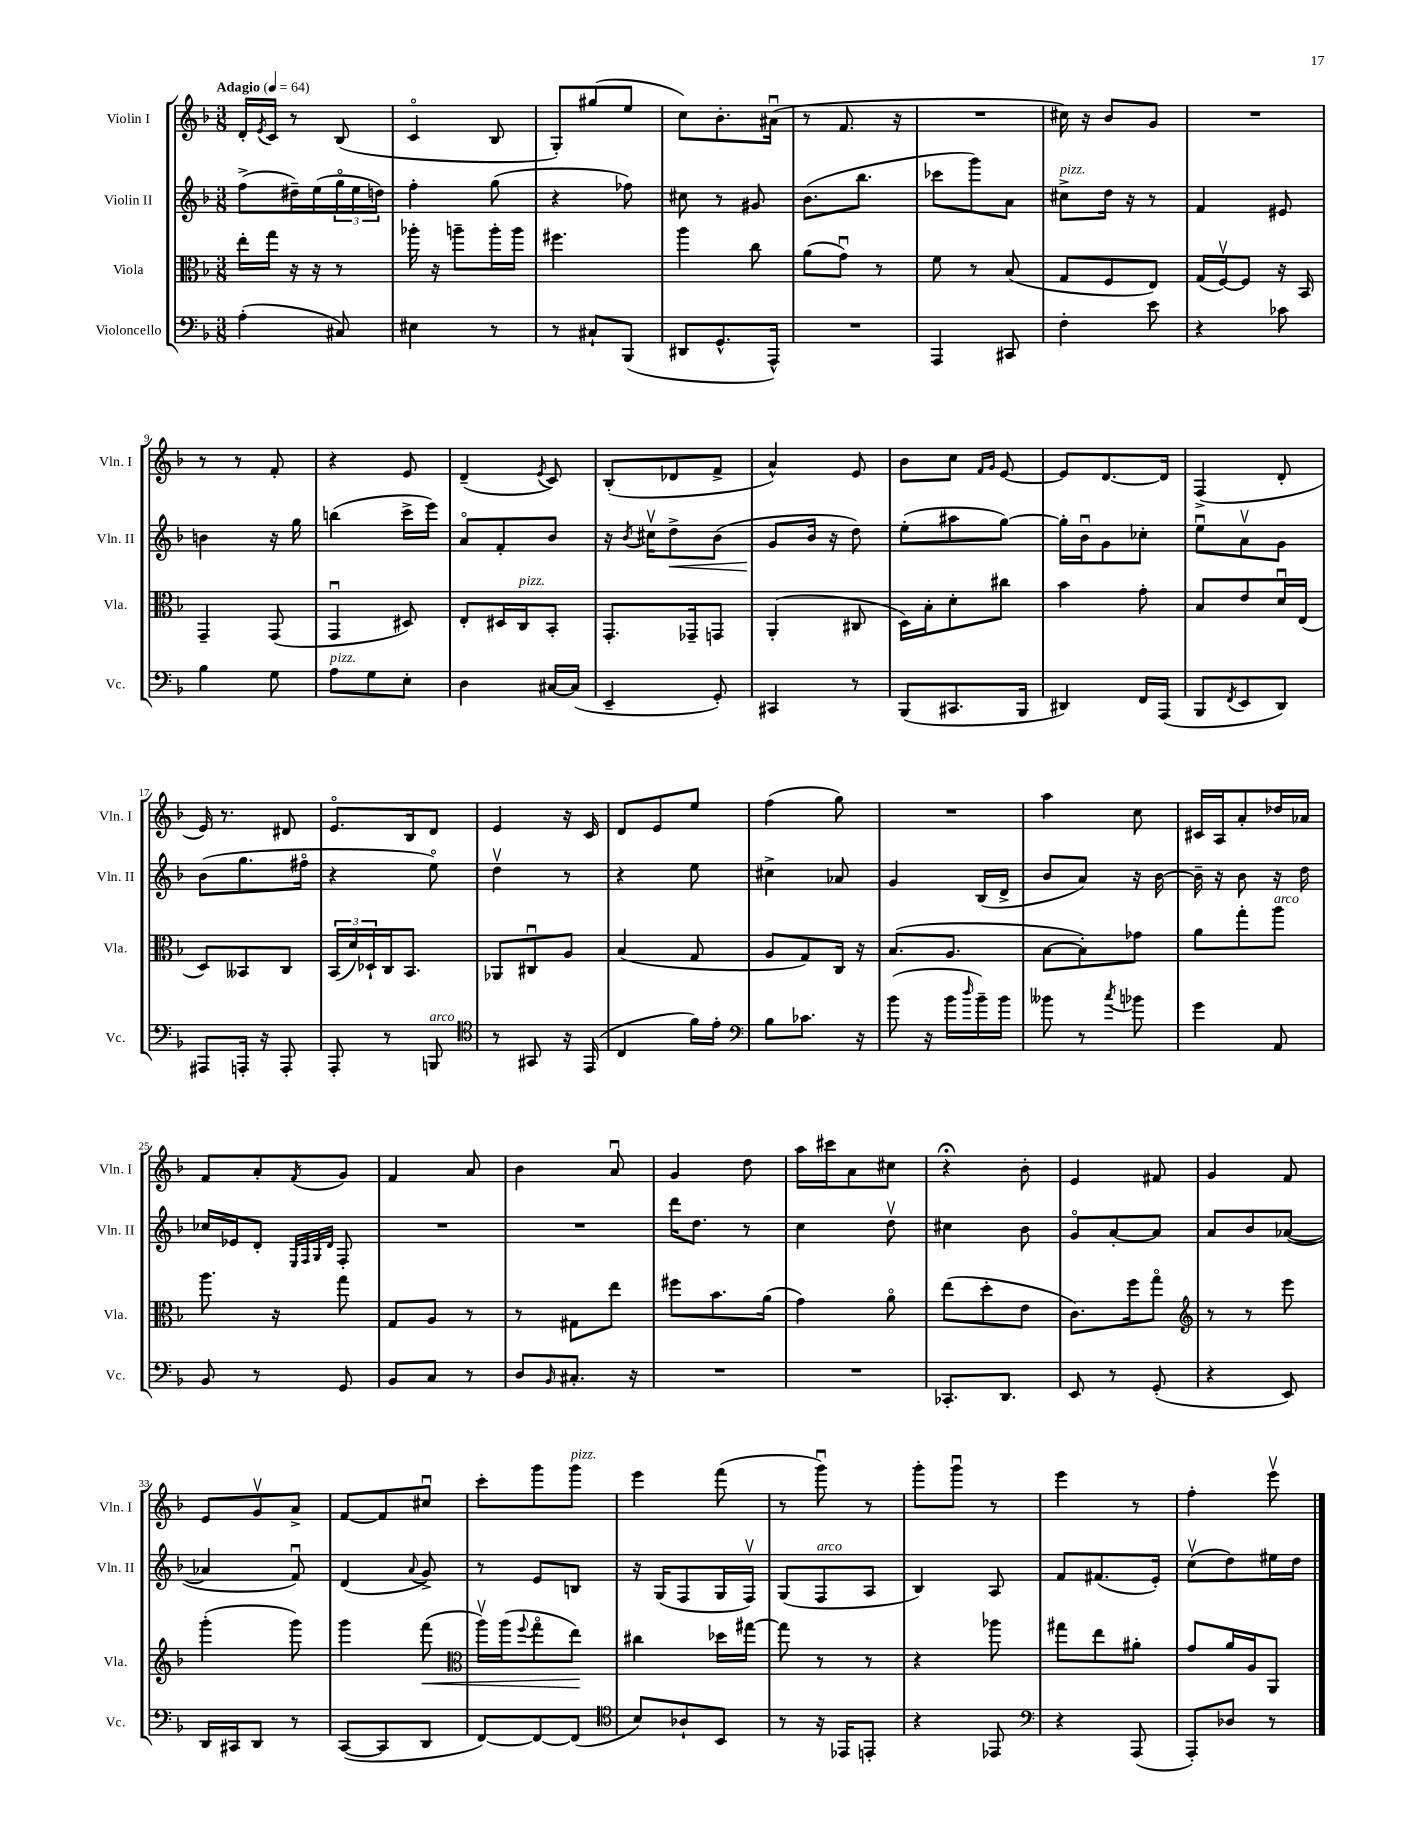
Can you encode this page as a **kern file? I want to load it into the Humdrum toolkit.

**kern	**kern	**kern	**kern
*staff4	*staff3	*staff2	*staff1
*clefF4	*clefC3	*clefG2	*clefG2
*k[b-]	*k[b-]	*k[b-]	*k[b-]
*M3/8	*M3/8	*M3/8	*M3/8
*MM64	*MM64	*MM64	*MM64
(4A'	16ee'	(8ff^	16d'
.	.	.	8qe
.	16gg	.	16c
.	16r	16dd#~)	8r
.	16r	(16ee	.
8C#)	8r	24ggo	(8B-
.	.	24ee	.
.	.	24dd)	.
=	=	=	=
4E#	16aa-'	4ff'	4co
.	16r	.	.
.	8aa~	.	.
8r	16aa'	(8gg	8B-
.	16aa	.	.
=	=	=	=
8r	4.ff#	4r	8G')
8C#`	.	.	(8gg#
(8BBB-	.	8ff-)	8ee
=	=	=	=
8DD#	4aa	8cc#	8cc)
8.GG^^	.	8r	8.b-'
.	8cc	8g#	.
16AAA^^)	.	.	(16a#u
=	=	=	=
4.r	(8a	(8.b-	8r
.	8gu)	.	8.f
.	.	8.bb-	.
.	8r	.	.
.	.	.	16r
=	=	=	=
4AAA	8f	8ccc-	4.r
.	8r	8ggg)	.
8CC#	(8B-	8a	.
=	=	=	=
4F'	8G	8cc#^	16cc#)
.	.	.	16r
.	8F	16dd	8b-
.	.	16r	.
8e	8E)	8r	8g
=	=	=	=
4r	(16G	4f	4.r
.	[16Fv)	.	.
.	8F]	.	.
8c-	16r	8e#	.
.	16BB-	.	.
=	=	=	=
4B-	4GG~	4b	8r
.	.	.	8r
8G	(8GG	16r	8f'
.	.	16gg	.
=	=	=	=
8A	4GGu	(4bb	4r
8G	.	.	.
8E'	8D#)	16ccc^	8e
.	.	16eee)	.
=	=	=	=
4D	8E'	8ao	(4d~
.	16D#	8f'	.
.	16C	.	.
.	.	.	8qe
[16C#	8BB-'	8b-	8c)
(16C#]	.	.	.
=	=	=	=
4EE~	8.GG'	16r	(8B-'
.	.	8qb-	.
.	.	16cc#v	.
.	.	8dd^	8d-
.	16GG-~	.	.
8GG')	8GG	(8b-	8f^
=	=	=	=
4CC#	(4AA'	8g	4a^^)
.	.	16b-	.
.	.	16r	.
8r	8C#	8dd)	8e
=	=	=	=
(8BBB-	16D)	(8ee'	8b-
.	16B-'	.	.
8.CC#	8d'	8aa#	8cc
.	.	.	16qqf
.	.	.	16qqg
.	8cc#	[8gg)	[8e
16BBB-	.	.	.
=	=	=	=
4DD#)	4b-	16gg']	8e]
.	.	16b-u	.
.	.	8g	[8.d
16FF	8g'	8cc-'	.
(16AAA	.	.	16d]
=	=	=	=
8BBB-	8B-	8eeu	(4F^
8qFF	.	.	.
8EE	8e	8av	.
8DD)	16du	8g	8d'
.	(16E	.	.
=	=	=	=
8AAA#	8D)	(8b-	16e)
.	.	.	8.r
16AAA'	8BB--	8.gg	.
16r	.	.	.
8AAA'	8C	.	8d#
.	.	16ff#o	.
=	=	=	=
8AAA'	(24BB-	4r	8.eo
.	24d)	.	.
.	24D-`	.	.
8r	16C	.	.
.	8.BB-	.	16B-
8BBB	.	8eeo)	8d
=	=	=	=
*clefC4	*	*	*
8r	8AA-	4ddv	4e
8GG#	8C#u	.	.
16r	8A	8r	16r
(16EE	.	.	16c
=	=	=	=
4C	(4B-	4r	8d
.	.	.	8e
16f)	8G	8ee	8ee
16e'	.	.	.
=	=	=	=
*clefF4	*	*	*
8B-	8A	4cc#^	(4ff
8.c-	8G)	.	.
.	16C	8a-	8gg)
16r	16r	.	.
=	=	=	=
(8b-	(8.B-	4g	4.r
16r	.	.	.
16b-	8.A	.	.
16qqdd	.	.	.
16b-~)	.	(16B-	.
16b-	.	16d^	.
=	=	=	=
8b--	[8B-	8b-	4aa
8r	8B-'])	8a)	.
8qcc	.	.	.
8b-	8g-	16r	8cc
.	.	[16b-	.
=	=	=	=
4g	8a	16b-~]	16c#
.	.	16r	16A
.	8gg'	8b-	8a'
8AA	8aa	16r	16dd-
.	.	16dd	16a-
=	=	=	=
8BB-	8.aa	16cc-	8f
.	.	16e-	.
8r	.	8d'	8a'
.	16r	.	.
.	.	32qqE	.
.	.	32qqF	.
.	.	32qqG	.
.	.	32qqd	8qf
8GG	8gg	8F'	8g
=	=	=	=
8BB-	8G	4.r	4f
8C	8A	.	.
8r	8r	.	8a
=	=	=	=
8D	8r	4.r	4b-
16qqBB-	.	.	.
8.C#'	8G#	.	.
.	8ee	.	8au
16r	.	.	.
=	=	=	=
4.r	8ff#	16ddd	4g
.	.	8.dd	.
.	8.b-	.	.
.	.	8r	8dd
.	(16a	.	.
=	=	=	=
4.r	4g)	4cc	16aa
.	.	.	16ccc#
.	.	.	8a
.	8ao	8ddv	8cc#
=	=	=	=
8.CC-'	(8ee	4cc#	4r;
.	8dd'	.	.
8.DD	.	.	.
.	8e	8b-	8b-'
=	=	=	=
8EE	8.c)	8go	4e
8r	.	[8a'	.
.	16ff	.	.
(8GG'	8ggo	8a]	8f#
=	=	=	=
*	*clefG2	*	*
4r	8r	8a	4g
.	8r	8b-	.
8EE)	8eee	([8a-	8f
=	=	=	=
16DD	(4ggg'	4a-]	8e
16CC#	.	.	.
8DD	.	.	8gv
8r	8ggg)	8fu)	8a^
=	=	=	=
([8CC	4ggg	(4d	[8f
8CC]	.	.	8f]
.	.	8qqa	.
8DD	(8fff	8g^)	8cc#u
=	=	=	=
*	*clefC3	*	*
[8FF)	16aav)	8r	8ccc'
.	(16aa	.	.
.	8qqff	.	.
8FF_	8ggo	8e	8ggg
(8FF]	8ee)	8B	8ggg
=	=	=	=
*clefC4	*	*	*
8B-)	4cc#	16r	4eee
.	.	(16G	.
8A-`	.	8F	.
8BB-	16dd-	16G	(8fff
.	[16gg#	16Fv)	.
=	=	=	=
8r	8gg#]	(8G	8r
16r	8r	8F	8gggu)
16EE-	.	.	.
8EE'	8r	8A	8r
=	=	=	=
4r	4r	4B-)	8ggg'
.	.	.	8gggu
8EE-	8aa-	8A	8r
=	=	=	=
*clefF4	*	*	*
4r	8gg#	8f	4eee
.	8ee	(8.f#	.
(8AAA	8a#'	.	8r
.	.	16e')	.
=	=	=	=
8AAA')	8g	(8ccv	4ff'
8D-	16a	8dd)	.
.	16A	.	.
8r	8AA	16ee#	8eeev
.	.	16dd	.
==	==	==	==
*-	*-	*-	*-
